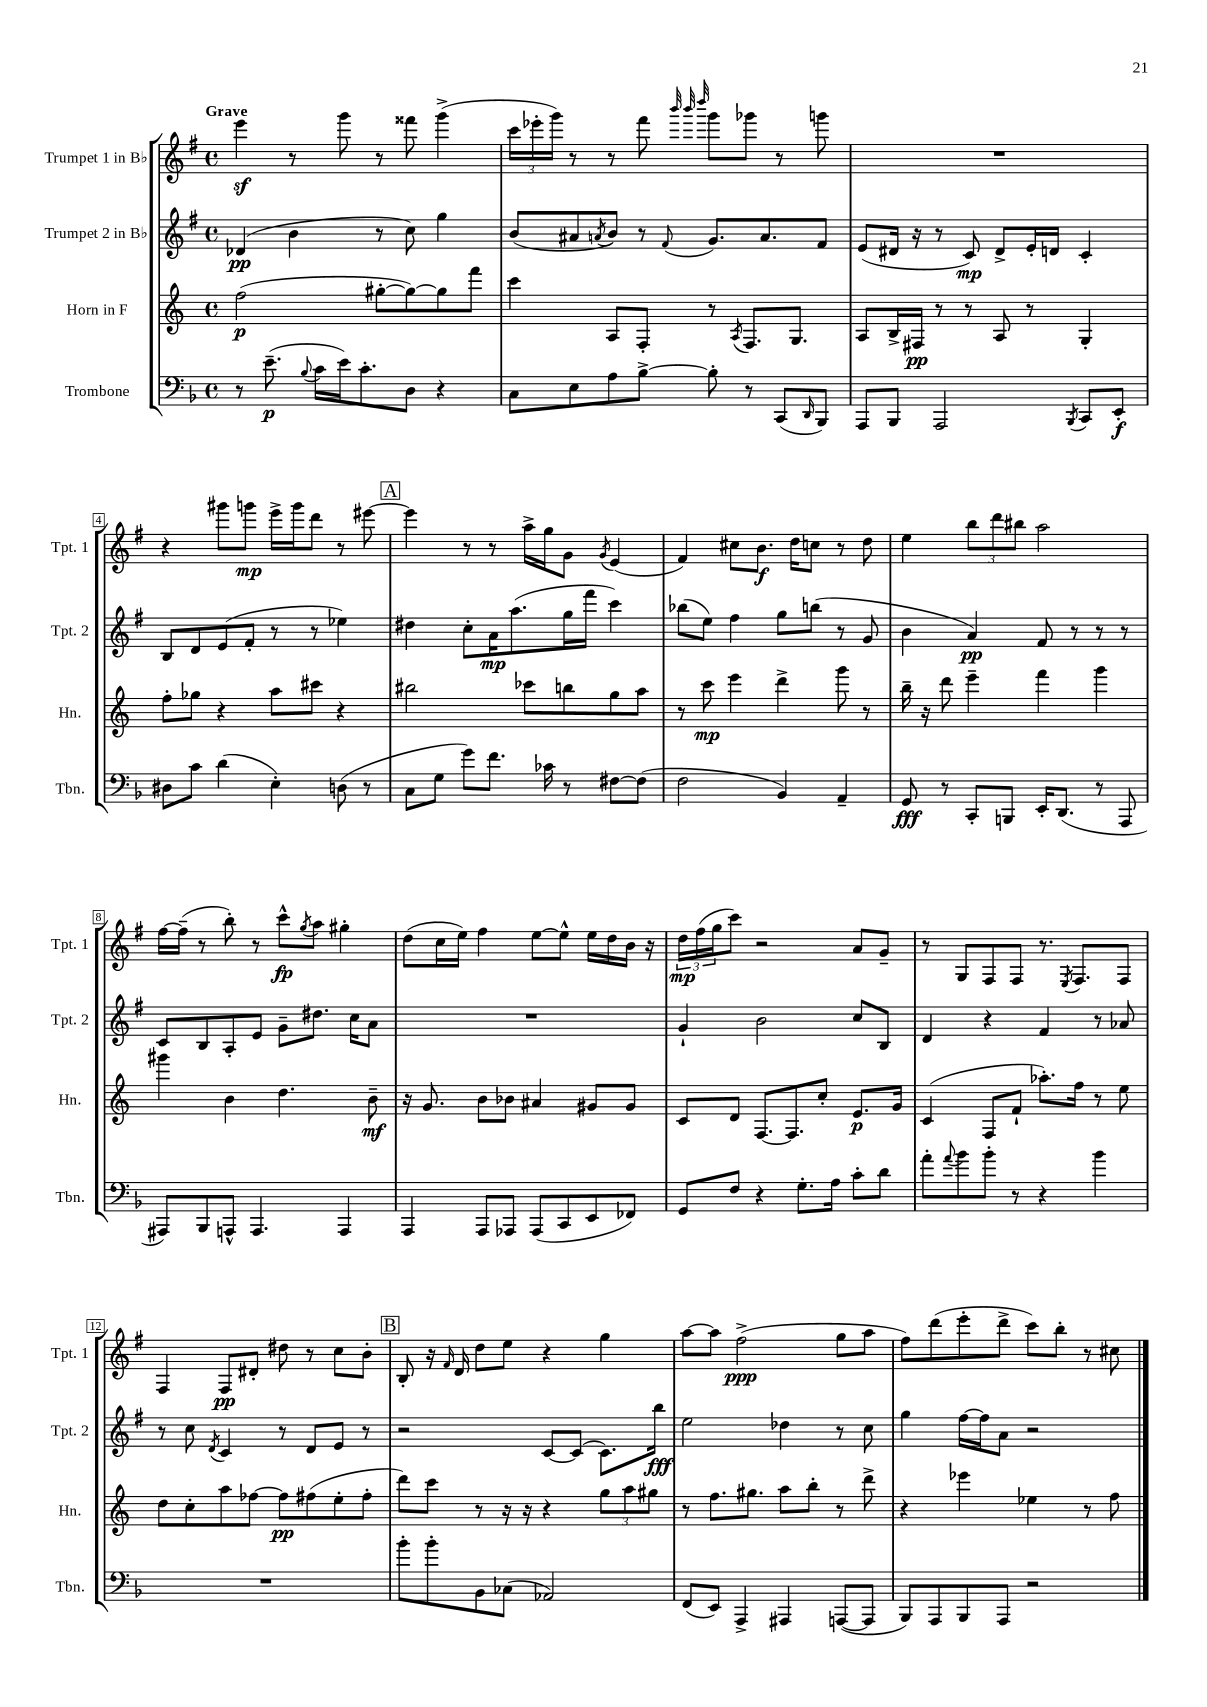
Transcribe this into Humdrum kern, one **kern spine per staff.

**kern	**kern	**kern	**kern
*staff4	*staff3	*staff2	*staff1
*clefF4	*clefG2	*clefG2	*clefG2
*k[b-]	*k[]	*k[f#]	*k[f#]
*M4/4	*M4/4	*M4/4	*M4/4
*met(c)	*met(c)	*met(c)	*met(c)
8r	(2ff	(4d-	4eee
(8.e~	.	.	.
.	.	4b	8r
8qqB-	.	.	.
16c	.	.	.
16e)	.	.	8ggg
8.c'	.	.	.
.	[8gg#'	8r	8r
8D	8gg#_)	8cc)	8fff##
4r	8gg#]	4gg	(4ggg^
.	8fff	.	.
=	=	=	=
8C	4ccc	(8b	24ccc
.	.	.	24eee-'
.	.	.	24ggg)
8E	.	8a#	8r
.	.	8qa	.
8A	8A	8b)	8r
[8B-^	8F'	8r	8fff#
.	.	.	32qqbbb
.	.	.	32qqbbb
.	.	8qqf#	32qqdddd
8B-']	8r	8.g	8ggg
.	8qA	.	.
8r	8.F	.	8ggg-
.	.	8.a	.
(8CC	.	.	8r
.	8.G	.	.
16qqDD	.	.	.
8BBB-)	.	8f#	8ggg
=	=	=	=
8AAA	8A	(8e	1r
8BBB-	16B^	16d#	.
.	16F#	16r	.
2AAA	8r	8r	.
.	8r	8c)	.
.	8A	8d#^	.
.	8r	16e'	.
.	.	16d	.
8qBBB-	.	.	.
8CC	4G'	4c'	.
8EE'	.	.	.
=	=	=	=
8D#	8ff'	8B	4r
8c	8gg-	8d	.
(4d	4r	(8e	8ggg#
.	.	8f#'	8ggg
4E')	8aa	8r	16eee^
.	.	.	16ggg
.	8ccc#	8r	8ddd
(8D	4r	4ee-)	8r
8r	.	.	[8eee#
=	=	=	=
8C	2bb#	4dd#	4eee#]
8G	.	.	.
8g)	.	8cc'	8r
8.f	.	16a	8r
.	.	(8.aa	.
.	8ccc-	.	16aa^
16c-	.	.	16gg
8r	8bb	16gg	8g
.	.	16fff#	.
.	.	.	8qg
[8F#	8gg	4ccc)	(4e
(8F#]	8aa	.	.
=	=	=	=
2F	8r	(8bb-	4f#)
.	8ccc	8ee)	.
.	4eee	4ff#	8cc#
.	.	.	8.b
4BB-)	4ddd^	8gg	.
.	.	.	16dd
.	.	(8bb	8cc
4AA~	8ggg	8r	8r
.	8r	8g	8dd
=	=	=	=
8GG	16bb~	4b	4ee
.	16r	.	.
8r	8ddd	.	.
8CC'	4eee~	4a)	12bb
.	.	.	12ddd
8BBB	.	.	.
.	.	.	12bb#
16EE'	4fff	8f#	2aa
(8.DD	.	.	.
.	.	8r	.
8r	4ggg	8r	.
8AAA	.	8r	.
=	=	=	=
8AAA#)	4ggg#	8c	[16ff#
.	.	.	(16ff#~]
8BBB-	.	8B	8r
8AAA^^	4b	8A'	8bb')
4.AAA	.	8e	8r
.	4.dd	8g~	8ccc^^
.	.	.	8qgg
.	.	8.dd#	8aa
4AAA	.	.	4gg#'
.	.	16cc	.
.	8b~	8a	.
=	=	=	=
4AAA	16r	1r	(8dd
.	8.g	.	.
.	.	.	16cc
.	.	.	16ee)
8AAA	8b	.	4ff#
8AAA-	8b-	.	.
(8AAA-	4a#	.	[8ee
8CC	.	.	8ee^^]
8EE	8g#	.	16ee
.	.	.	16dd
8FF-)	8g#	.	16b
.	.	.	16r
=	=	=	=
8GG	8c	4g`	24dd
.	.	.	(24ff#
.	.	.	24gg
8F	8d	.	8ccc)
4r	[8.F	2b	2r
.	8.F]	.	.
8.G'	.	.	.
.	8cc'	.	.
16A	.	.	.
8c'	8.e	8cc	8a
8d	.	8B	8g~
.	16g	.	.
=	=	=	=
8a'	(4c	4d	8r
8qqa	.	.	.
8b-	.	.	8G
8b-'	8F	4r	8F#
8r	8f`	.	8F#
4r	8.aa-')	4f#	8.r
.	.	.	8qE
.	16ff	.	8.F#
4b-	8r	8r	.
.	8ee	8a-	8F#
=	=	=	=
1r	8dd	8r	4F#
.	8cc'	8cc	.
.	.	8qd	.
.	8aa	4c	8F#
.	[8ff-	.	8d#'
.	8ff-]	8r	8dd#
.	(8ff#	8d	8r
.	8ee'	8e	8cc
.	8ff#'	8r	8b'
=	=	=	=
8b-'	8ddd)	2r	8B'
8b-'	8ccc	.	16r
.	.	.	16qqf#
.	.	.	16d
8BB-	8r	.	8dd
(8C-	16r	.	8ee
.	16r	.	.
2AA-)	4r	[8c	4r
.	.	(8c]	.
.	12gg	8.c)	4gg
.	12aa	.	.
.	12gg#	.	.
.	.	16bb	.
=	=	=	=
(8FF	8r	2ee	[8aa
8EE)	8.ff	.	8aa]
4AAA^	.	.	(2ff#^
.	8.gg#	.	.
4AAA#	8aa	4dd-	.
.	8bb'	.	.
([8AAA	8r	8r	8gg
8AAA]	8ddd^	8cc	8aa
=	=	=	=
8BBB-)	4r	4gg	8ff#)
8AAA	.	.	(8ddd
8BBB-	4eee-	[16ff#	8eee'
.	.	16ff#]	.
8AAA	.	8a	8ddd^
2r	4ee-	2r	8ccc)
.	.	.	8bb'
.	8r	.	8r
.	8ff	.	8cc#
==	==	==	==
*-	*-	*-	*-
